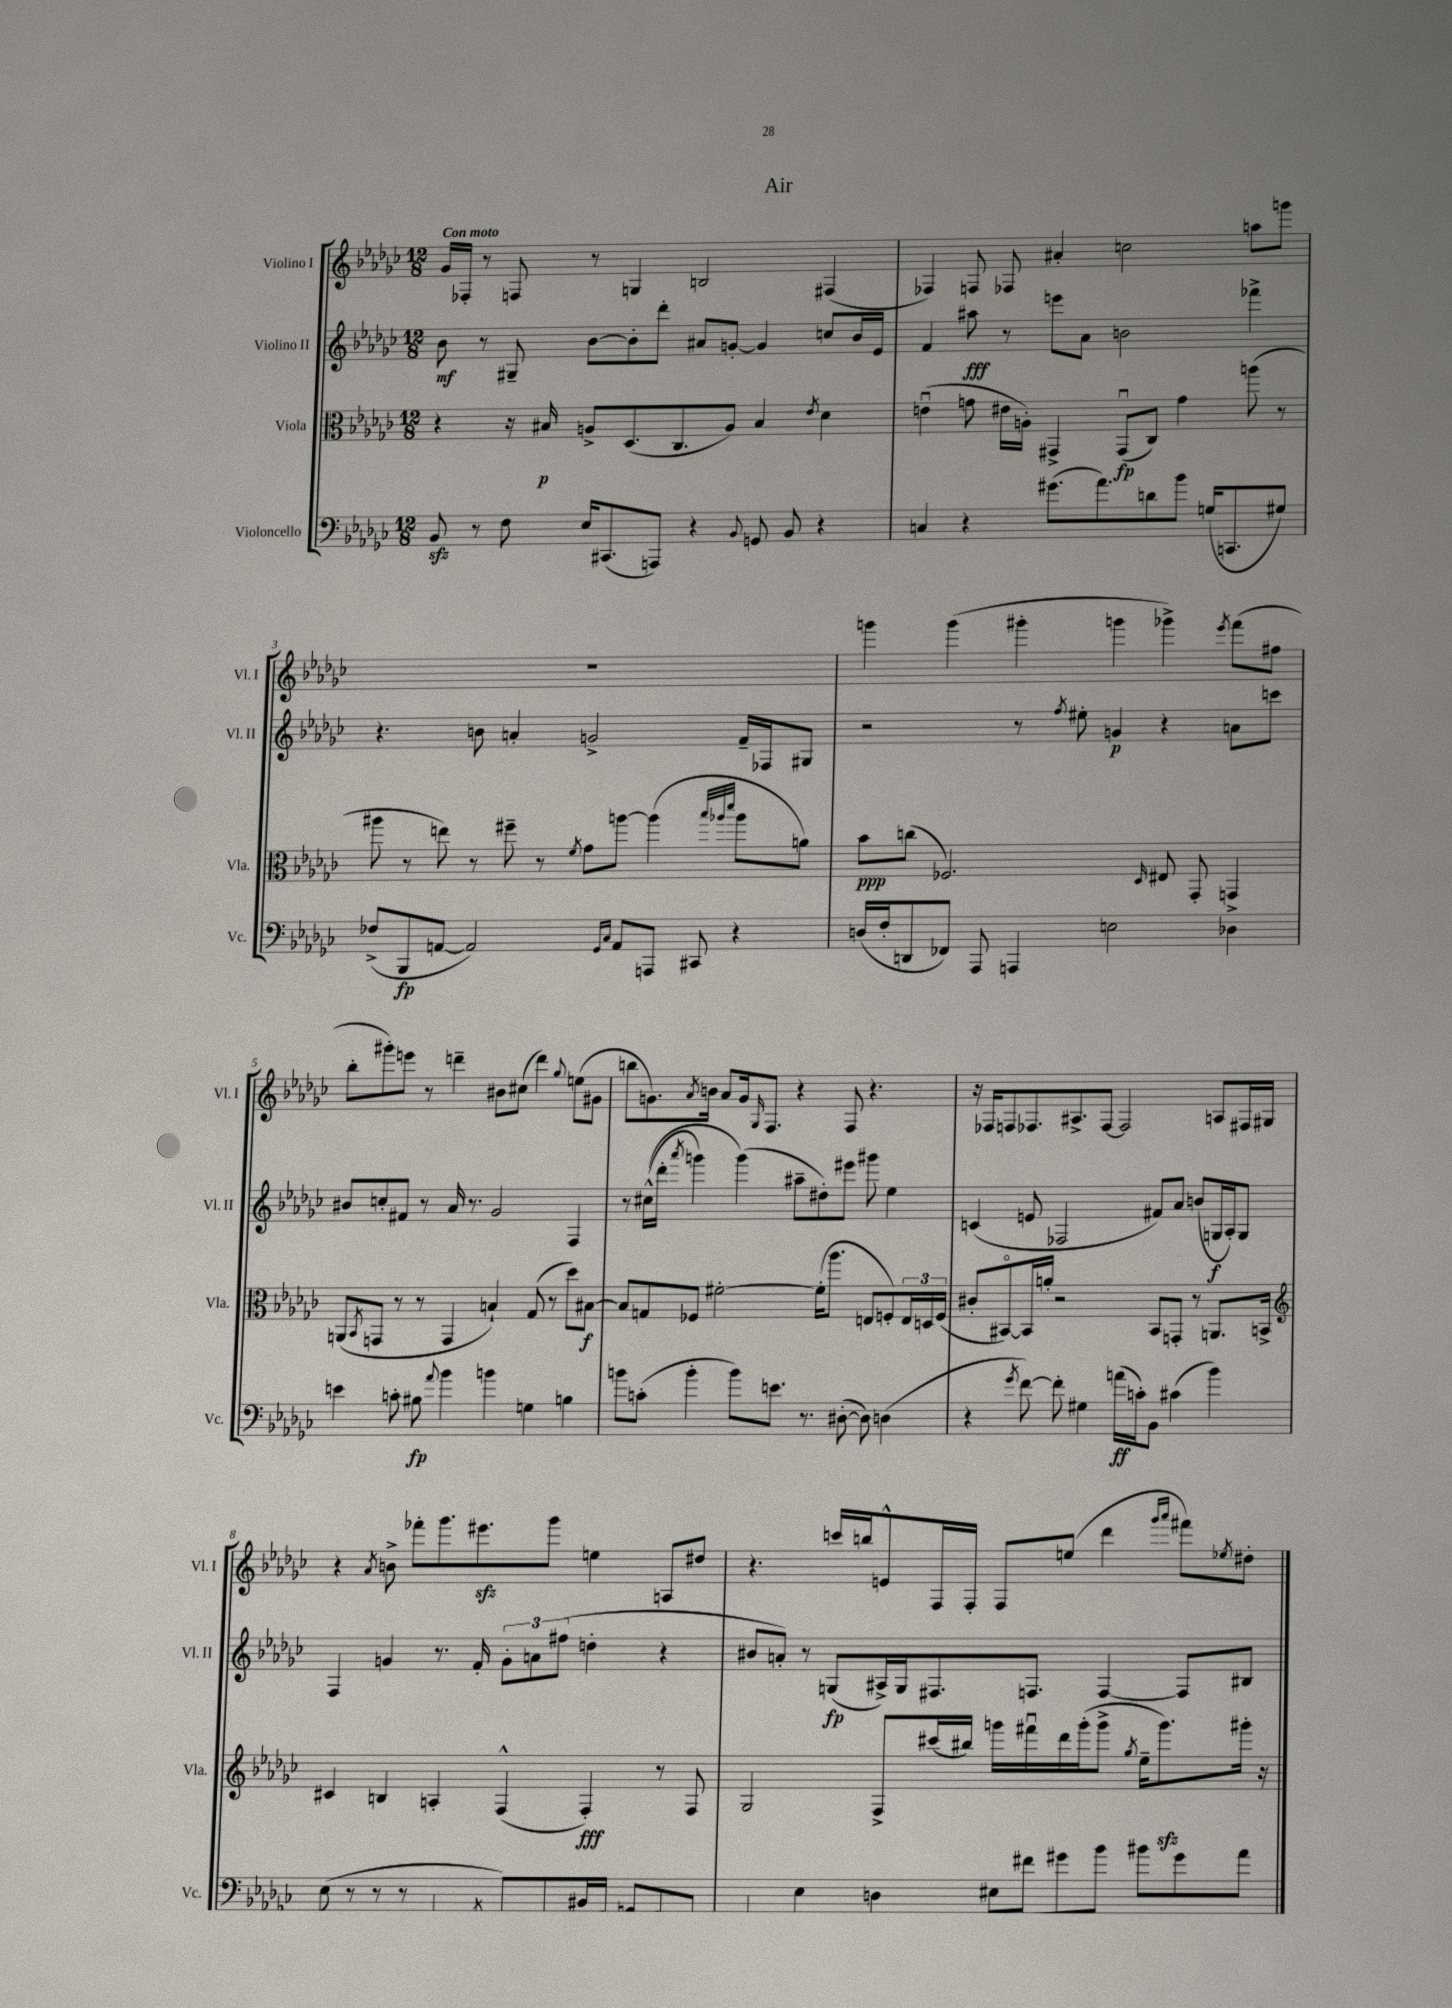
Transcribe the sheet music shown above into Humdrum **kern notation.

**kern	**dynam	**kern	**dynam	**kern	**dynam	**kern
*part4	*part4	*part3	*part3	*part2	*part2	*part1
*staff4	*staff4	*staff3	*staff3	*staff2	*staff2	*staff1
*I"Violoncello	*	*I"Viola	*	*I"Violino II	*	*I"Violino I
*I'Vc.	*	*I'Vla.	*	*I'Vl. II	*	*I'Vl. I
*clefF4	*	*clefC3	*	*clefG2	*	*clefG2
*k[b-e-a-d-g-c-]	*	*k[b-e-a-d-g-c-]	*	*k[b-e-a-d-g-c-]	*	*k[b-e-a-d-g-c-]
*M12/8	*	*M12/8	*	*M12/8	*	*M12/8
=1	=1	=1	=1	=1	=1	=1
!	!	!	!	!	!	!LO:TX:a:B:t=Con moto
8BB-zz/	.	4r	.	8b-\	mf	16g-/LL
.	.	.	.	.	.	16F-X'/JJ
8r	.	.	.	8r	.	8r
8F\	.	16r	.	8G#X~/	.	8Fn/
.	.	16B#X/	p	.	.	.
16E-/KL	.	8An^/L	.	[8b-\L	.	8r
(8.CC#X/	.	.	.	.	.	.
.	.	(8.D-/	.	8b-'\]	.	4Gn/
8AAAn/J)	.	.	.	8ddd-'\J	.	.
.	.	8.C-/	.	.	.	.
4r	.	.	.	8a#X/L	.	2Bn/
.	.	8A/J)	.	[8gn'/J	.	.
8qqBB-/	.	.	.	.	.	.
8GGn/	.	4B#/	.	4g/]	.	.
8BB-/	.	.	.	.	.	.
.	.	8qe-/	.	.	.	.
4r	.	4d-\	.	8ccn/L	.	(4F#X/
.	.	.	.	16b-/L	.	.
.	.	.	.	16e-/JJ	.	.
=2	=2	=2	=2	=2	=2	=2
4Cn/	.	(4enu\	.	4f/	.	4F-X/)
4r	.	8gn\	.	8aa#X\	fff	8Fn/
.	.	16e#X\LL	.	8r	.	8F-X/
.	.	16An'\JJ)	.	.	.	.
(8.g#X\L	.	4GG#X^/	.	8eeen\L	.	4a#X'/
.	.	.	.	8a-\J	.	.
8.a-\)	.	.	.	.	.	.
.	.	(8GG#u/L	fp	2bn\	.	2ccn\
8dn\	.	8C-/J)	.	.	.	.
8b-\J	.	4g\	.	.	.	.
(16Gn/KL	.	.	.	.	.	.
8.CCn/	.	.	.	.	.	.
.	.	(8aan\	.	4fff-X^\	.	8aan\L
8G#X/J)	.	8r	.	.	.	8gggn\J
!!LO:LB:g=z
=3	=3	=3	=3	=3	=3	=3
(8F-X^/L	.	8aa#X\	.	4.r	.	1.r
8BBB-/	fp	8r	.	.	.	.
[8AAn/J	.	8een\)	.	.	.	.
2AA/])	.	8r	.	8bn\	.	.
.	.	8ff#X~\	.	4an'/	.	.
.	.	8r	.	.	.	.
.	.	8qf/	.	.	.	.
.	.	8g-\L	.	2gn^/	.	.
16qqGG-/LL	.	.	.	.	.	.
16qqC-/JJ	.	.	.	.	.	.
8AA/L	.	[8aan\J	.	.	.	.
8AAAn/J	.	(4aa\]	.	.	.	.
8CC#X/	.	.	.	.	.	.
.	.	32qqbb-/LLL	.	.	.	.
.	.	32qqaa-X/	.	.	.	.
.	.	32qqddd-/JJJ	.	.	.	.
4r	.	8aa-\L	.	16f~/LL	.	.
.	.	.	.	16F-X/J	.	.
.	.	8an\J)	.	8G#X/J	.	.
=4	=4	=4	=4	=4	=4	=4
(16Dn/LL	.	8b-\L	ppp	2r	.	4gggn\
16F'/J	.	.	.	.	.	.
8DDn/	.	(8ccn\J	.	.	.	.
8FF-X/J)	.	2.F-X/)	.	.	.	(4ggg\
8AAA-/	.	.	.	.	.	.
4AAAn/	.	.	.	8r	.	4ggg#X'\
.	.	.	.	8qff/	.	.
.	.	.	.	8ee#X'\	.	.
2En\	.	.	.	4gn/	p	4gggn\
.	.	16qqD-/	.	.	.	.
.	.	8E#X/	.	4r	.	4ggg-X^\)
.	.	8GG-'/	.	.	.	.
.	.	.	.	.	.	8qeee-/
4D-X^\	.	4GGn/	.	8an\L	.	(8fff\L
.	.	.	.	8cccn\J	.	8ff#X\J
!!LO:LB:g=z
=5	=5	=5	=5	=5	=5	=5
4en\	.	(8AAn/L	.	8b#X/L	.	8bb-'\L
.	.	8qBB-/	.	.	.	.
.	.	8GGn/J	.	8ccn'/	.	8ggg#X'\)
8cn'\	.	8r	.	8f#X/J	.	8eeen\J
8B#X\	fp	8r	.	8r	.	8r
8qqa-/	.	.	.	.	.	.
4b-\	.	4GG/	.	16a-/	.	4dddn~\
.	.	.	.	8.r	.	.
4bn\	.	4Bn`/)	.	2g-/	.	8b#X\L
.	.	.	.	.	.	(8cc#X\J
4Gn\	.	(8G-/	.	.	.	4ddd\)
.	.	8r	.	.	.	.
.	.	.	.	.	.	8qqgg-/
4Bn\	.	8dd-\L)	.	4F/	.	(8een\L
.	.	[8B#X\J	f	.	.	8g#X\J
=6	=6	=6	=6	=6	=6	=6
8bn\L	.	8B#/L]	.	8r	.	8bbn\L
(8cn'\J	.	8Gn/	.	((16cc#X^^\LL	.	8.gn\)
.	.	.	.	16ddd-'\JJ	.	.
.	.	.	.	8qaaa-/	.	.
4b'\	.	8F-X/J	.	4gggn\)	.	.
.	.	.	.	.	.	8qa-/
.	.	.	.	.	.	16bn\Jk
.	.	[2f#X'\	.	.	.	8a-/L
8b\L)	.	.	.	(4ggg\)	.	16g/k
.	.	.	.	.	.	16qqG-/
.	.	.	.	.	.	8.F/J
8.en\J	.	.	.	.	.	.
.	.	.	.	8aa#X~\L	.	4r
8.r	.	.	.	.	.	.
.	.	(16f#'\KL]	.	8dd#X'\)	.	.
.	.	8.aa-\J	.	.	.	.
([8D#X'\	.	.	.	8eee#X\J	.	8F/
8D#\])	.	8En/L	.	8ggg#X\	.	4.r
(4Dn\	.	8Fn'/)	.	4ee-\	.	.
.	.	24E/L	.	.	.	.
.	.	24Dn/	.	.	.	.
.	.	(24F/JJ	.	.	.	.
=7	=7	=7	=7	=7	=7	=7
4r	.	8c#X'/L	.	(4cn/	.	16r
.	.	.	.	.	.	16F-X/KL
.	.	[8BB#X/)	.	.	.	8Fn/
8qg-/	.	.	.	.	.	.
[8f\)	.	16BB#/L]	.	8en/	.	8.F-X/
.	.	16an'/JJ	.	.	.	.
8f'\]	.	2r	.	2F-X/	.	.
.	.	.	.	.	.	8.A#X^/
4G#X\	.	.	.	.	.	.
.	.	.	.	.	.	[8F-/J
(16an\LL	ff	.	.	.	.	2F-/]
16cn'\J)	.	.	.	.	.	.
8BB-\J	.	8BB#/L	.	8f#X/L)	.	.
(4c#X\	.	8GGn'/J	.	8a-/J	.	.
.	.	8r	.	(8bn/L	.	.
4b-\)	.	8.AAn/L	.	16Gn/L	f	8An/L
.	.	.	.	16A-'/J)	.	.
.	.	.	.	8G/J	.	16F#X/L
.	.	16BBn^/Jk	.	.	.	16G#X/JJ
!!LO:LB:g=z
=8	=8	=8	=8	=8	=8	=8
*	*	*clefG2	*	*	*	*
(8E-\	.	4c#X/	.	4F/	.	4r
8r	.	.	.	.	.	.
.	.	.	.	.	.	8qa-/
8r	.	4Bn/	.	4gn/	.	8bn^\
8r	.	.	.	.	.	8fff-X'\L
4DDn/	.	4An'/	.	8.r	.	8.ggg-\
.	.	.	.	16f'/	.	8.eee#Xzz\
8qBBB-/	.	.	.	.	.	.
8CCn/L)	.	(4F^^/	.	12g'\L	.	.
.	.	.	.	12an\	.	.
8AAAn~/	.	.	.	.	.	8ggg-\J
.	.	.	.	(12ff#X\J	.	.
16BB#X/L	.	4F'/)	fff	4ddn'\	.	4een\
16FF'/JJ	.	.	.	.	.	.
8GGn/L	.	.	.	.	.	.
8FF/	.	8r	.	4r	.	8An/L
8AAA#X/J	.	8F/	.	.	.	8dd#X/J
=9	=9	=9	=9	=9	=9	=9
4AAA-/	.	2G-/	.	8b#X/L	.	4.r
.	.	.	.	8an'/J)	.	.
4E-\	.	.	.	8r	.	.
.	.	.	.	(8Gn/L	fp	16cccn/LL
.	.	.	.	.	.	16bbn/J
4Dnzz\	.	8F^/L	.	16A#X^/L)	.	8en^^/
.	.	.	.	16G/J	.	.
.	.	(16ccc#X/L	.	8.F#X/	.	16F/L
.	.	16bb#X/JJ)	.	.	.	16F'/JJ
16E#X\LL	.	16gggn\LL	.	.	.	8F/L
16f#X\J	.	16fff#Xu\	.	8.Fn/J	.	.
8g#X\	.	16ddd-\	.	.	.	(8een/J
.	.	(16ggg'\J	.	.	.	.
8b-\J	.	8ggg^\J	.	[4F/	.	4ddd-\
.	.	8qgg-/	.	.	.	.
8b#X\L	.	16ee-~\KL	.	.	.	.
.	.	8.gggzz\)	.	.	.	.
.	.	.	.	.	.	16qqggg-/LL
.	.	.	.	.	.	16qqaaa-/JJ
8g#\	.	.	.	8F/L]	.	8fff#X\L)
.	.	.	.	.	.	8qee-X/
8a-\J	.	16ggg#X'\Jk	.	8B#X/J	.	8dd#X'\J
.	.	16r	.	.	.	.
==	==	==	==	==	==	==
*-	*-	*-	*-	*-	*-	*-
